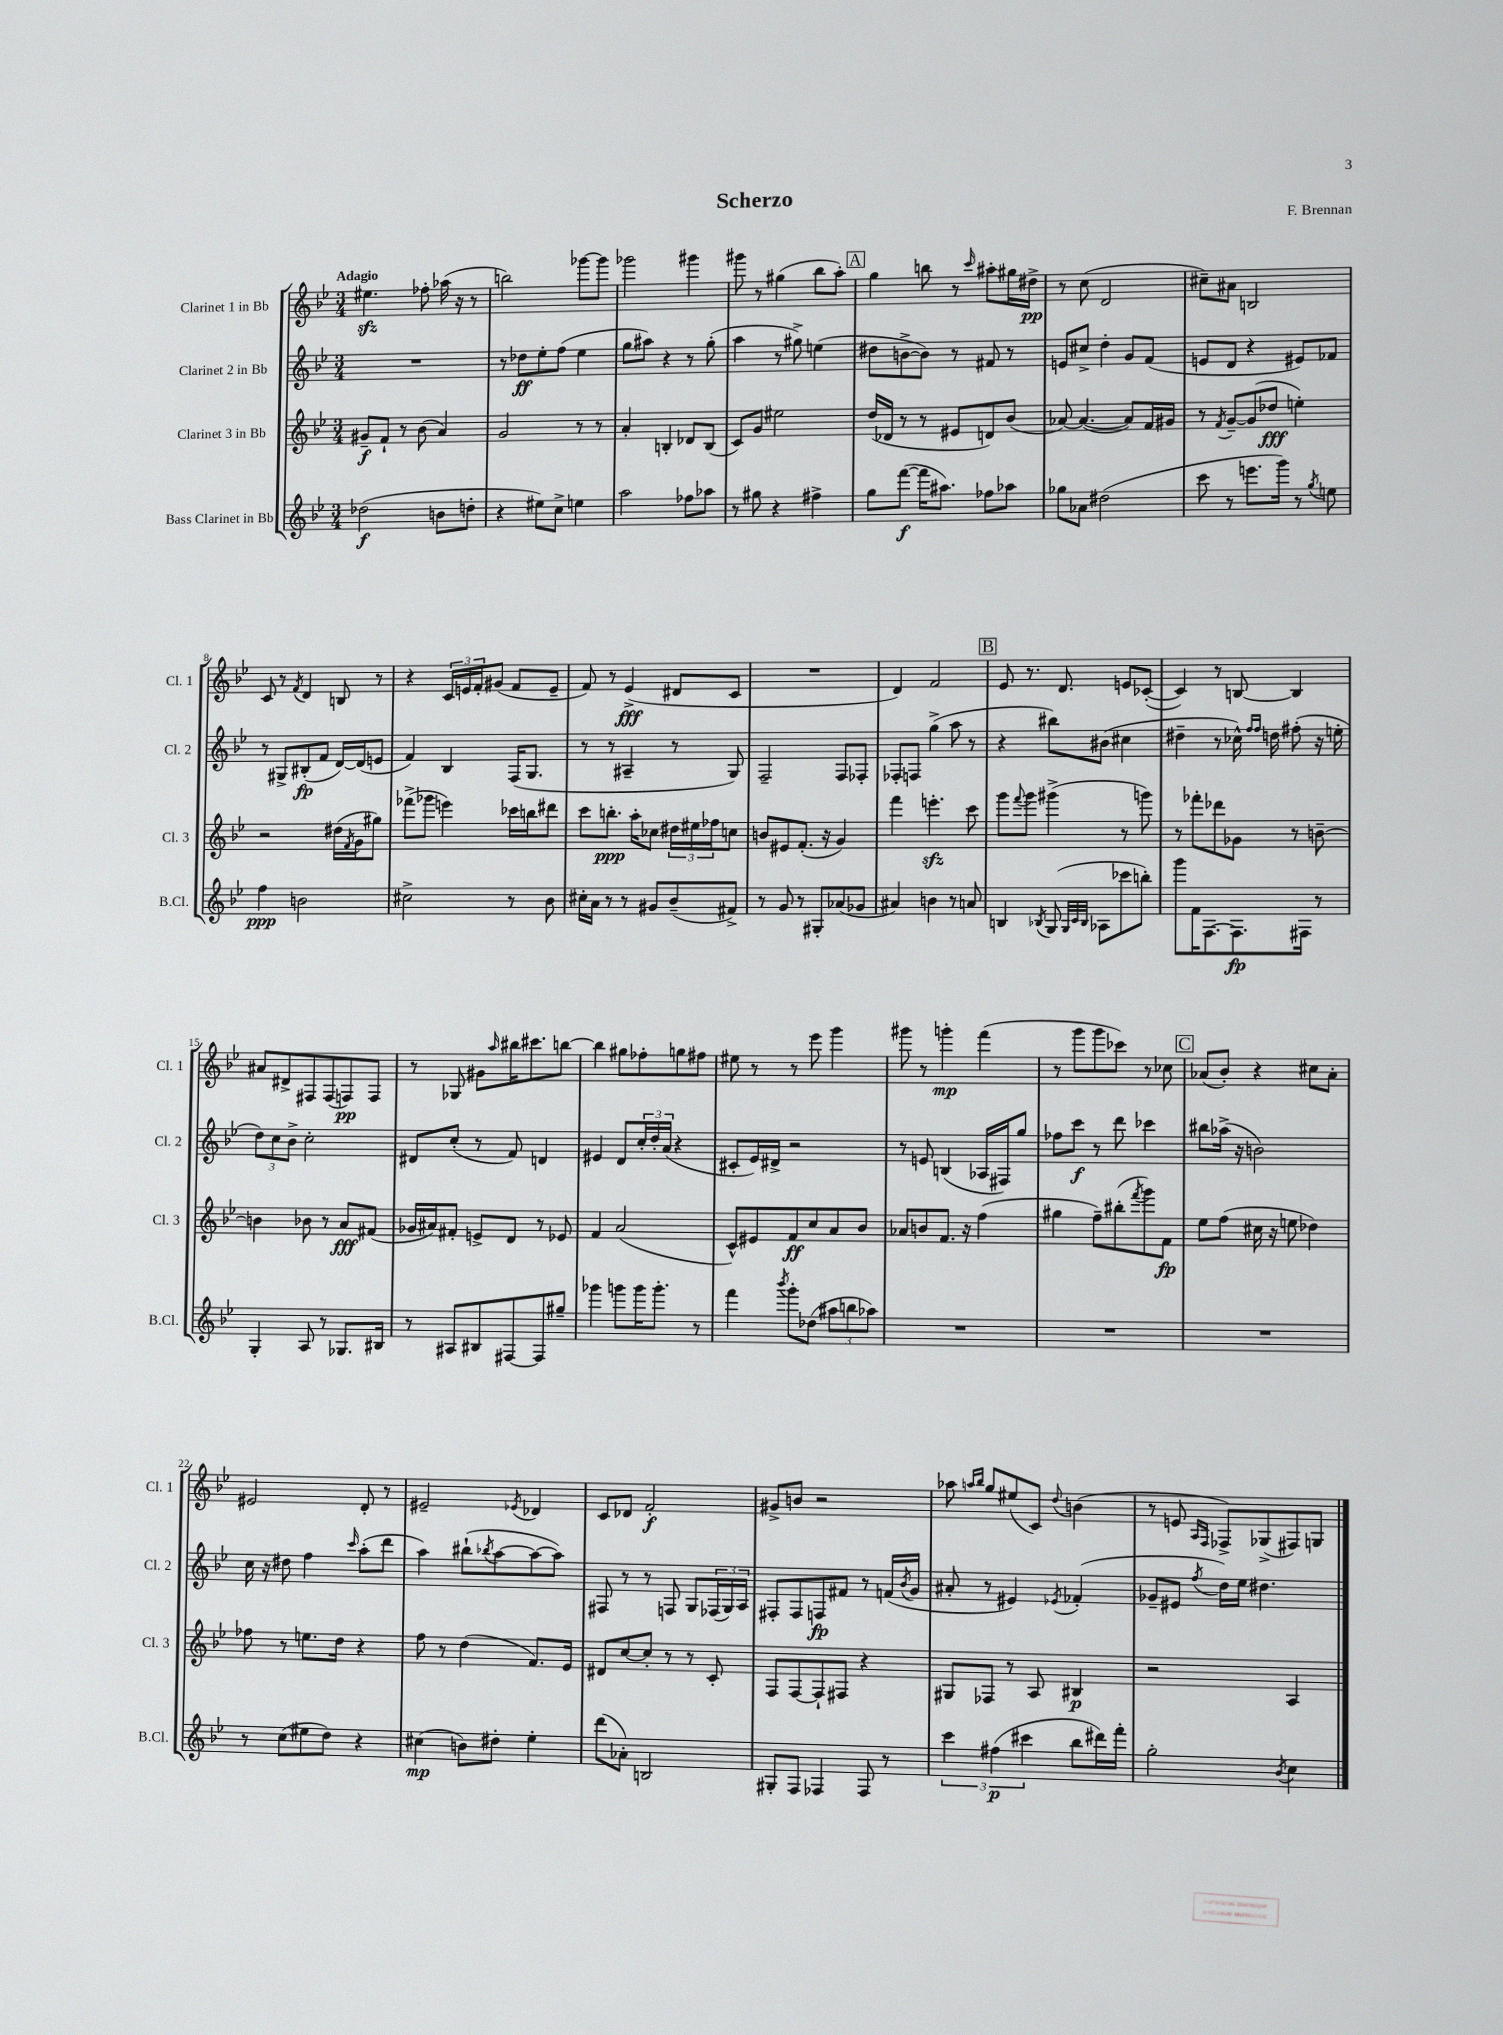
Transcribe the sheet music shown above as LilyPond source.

\header { title = "Scherzo" composer = "F. Brennan" }
<<
\new StaffGroup <<
\new Staff = "s0" \with { instrumentName = "Clarinet 1 in Bb" shortInstrumentName = "Cl. 1" } {
    \clef treble \key bes \major \numericTimeSignature \time 3/4 \tempo "Adagio"
    eis''4.\sfz fes''8-. aes''16( r16 r8 |
    b''2) ges'''8~ ges'''8 |
    ges'''2 gis'''4 |
    gis'''8 r8 gis''4( bes''8 a''8-.) |
    \mark \markup { \box "A" } g''4 b''8 r8 \grace { c'''16 } ais''8-. gis''16 dis''16->\pp |
    r8 c''8( d'2 |
    cis''8--) ais'8 b2 |
    c'8 r8 \acciaccatura { f'8 } d'4 b8 r8 |
    r4 \tuplet 3/2 { c'16 e'16 f'16-. } gis'8( f'8 e'8-- |
    f'8) r8 ees'4->\fff( dis'8 c'8 |
    R2. |
    d'4) f'2 |
    \mark \markup { \box "B" } ees'8 r8. d'8. e'8 ces'8~-.( |
    ces'4) r8 b8~ b4 |
    ais'8 dis'8-> fis8 fis8( f8\pp) f8 |
    r8 ges8 gis'8 \grace { a''16 } bis''16 cis'''8. b''8~ |
    b''4 gis''8 fes''8-. g''8 fis''8 |
    eis''8 r8 r8 ees'''8 g'''4 |
    gis'''8 r8 g'''4-.\mp f'''4( |
    r8 g'''8 g'''8 ces'''8) r8 ces''8 |
    \mark \markup { \box "C" } aes'8( bes'8-.) r4 cis''8 aes'8-. |
    eis'2 d'8-. r8 |
    eis'2-- \acciaccatura { ees'8 } des'4 |
    c'8 des'8 f'2-.\f |
    gis'8-> b'8 r2 |
    aes''8 \grace { a''16 bes''16 } g''8 eis''8( c'8) \appoggiatura { d''8 } b'4( |
    r8 e'8 \grace { a16 f16 } fes8->) ges8->( fis8) g8 \bar "|." |
}
\new Staff = "s1" \with { instrumentName = "Clarinet 2 in Bb" shortInstrumentName = "Cl. 2" } {
    \clef treble \key bes \major \numericTimeSignature \time 3/4
    R2. |
    r8 des''8\ff ees''8-. f''8( ees''4 |
    g''8 ais''8) r4 r8 g''8-.( |
    a''4 r8 gis''8->) e''4( |
    \mark \markup { \box "A" } dis''8 b'8~-> b'8) r8 fis'8 r8 |
    e'8 cis''8-> d''4-. g'8 f'8( |
    e'8 d'8 r4 eis'8) fes'8 |
    r8 gis8-> bis8-.\fp( f'8 d'16~) d'16( e'8 |
    f'4) bes4 f16( g8. |
    r8 r8 ais4-- r8 g8) |
    f2-- f8 fes8-. |
    fes8-. f8 g''4->( a''8 r8 |
    \mark \markup { \box "B" } r4 bis''8) bis'8( cis''4 |
    dis''4-- r8 ces''16-^) \grace { f''16 f''16 } d''16 fis''8-.( r16 e''16-. |
    \tuplet 3/2 { d''8) c''8 bes'8-> } c''2-. |
    dis'8 c''8-.( r8 f'8) d'4 |
    eis'4 d'8 \tuplet 3/2 { c''16-. d''16-. a'16( } r4 |
    cis'8-. ees'16) dis'16-> r2 |
    r8 e'8 b4( aes16 fis16) g''8 |
    fes''8 c'''8\f r8 d'''8 ces'''4 |
    \mark \markup { \box "C" } bis''8 aes''16->( r16 b'2) |
    c''16 r16 dis''8 f''4 \grace { c'''16 } a''8-.( d'''8 |
    a''4) bis''8-!( \acciaccatura { bes''8 } a''8~ a''8~ a''8) |
    fis8 r8 r8 f8 g8 \tuplet 3/2 { fes16( g16) a16 } |
    fis8-. fis8 f8\fp fis'8 r8 f'16( \acciaccatura { bes'8 } g'16 |
    ais'8-. r8 eis'4) \acciaccatura { ees'8 } fes'4-.( |
    ges'8-- eis'8 \acciaccatura { f''8 } d''16) ees''16 dis''4. \bar "|." |
}
\new Staff = "s2" \with { instrumentName = "Clarinet 3 in Bb" shortInstrumentName = "Cl. 3" } {
    \clef treble \key bes \major \numericTimeSignature \time 3/4
    gis'8--\f f'8-! r8 bes'8( a'4) |
    g'2 r8 r8 |
    a'4-. b4-. des'8 b8( |
    c'8) g'8 eis''2 |
    \mark \markup { \box "A" } d''16( des'16 r8 r8 eis'8 d'8) bes'8( |
    aes'8~) aes'4.~( aes'8) f'16 gis'16 |
    r8 \acciaccatura { f'8 } g'8~-- g'8( des''8\fff e''4-.) |
    r2 dis''16( \acciaccatura { f'8 } g'16 gis''8) |
    fes'''8->( ges'''8 e'''4) ces'''16 b''16 dis'''8 |
    c'''8 b''8.-.\ppp a''16-. ces''8 \tuplet 3/2 { dis''16 eis''16 fes''16 } c''8 |
    b'8 eis'8 f'8.-.( r16 g'4) |
    f'''4 e'''4.-.\sfz c'''8 |
    \mark \markup { \box "B" } g'''8 \appoggiatura { f'''8 } g'''8 gis'''4->( r8 g'''8) |
    r8 fes'''8-. des'''8 ges'8 r8 b'8~-- |
    b'4 bes'8 r8 a'8\fff fis'8( |
    ges'16 ais'16) fis'8-. e'8-> d'8 r8 ees'8 |
    f'4 a'2( |
    c'8-^) eis'8 f'8\ff c''8 a'8 bes'8 |
    aes'8 b'8 f'8. r16 f''4( |
    gis''4 f''8--) bis''8-.( \acciaccatura { f'''8 } g'''8) f'8\fp |
    \mark \markup { \box "C" } ees''8 f''8( cis''16 r16 e''8 des''4) |
    fes''8 r8 e''8. d''16 r4 |
    f''8 r8 d''4( f'8.) ees'16 |
    dis'8 c''8~ c''8-. r8 r8 c'8-. |
    f8 f8~ f8-! fis8 r4 |
    gis8 fes8 r8 a8 bis4\p |
    r2 a4 \bar "|." |
}
\new Staff = "s3" \with { instrumentName = "Bass Clarinet in Bb" shortInstrumentName = "B.Cl." } {
    \clef treble \key bes \major \numericTimeSignature \time 3/4
    des''2\f( b'8 d''8-. |
    r4 eis''8) c''8-> e''4 |
    a''2 fes''8 aes''8 |
    r8 gis''8 r4 fis''4-> |
    \mark \markup { \box "A" } g''8 f'''8~\f( f'''16 ais''8.) fes''8 aes''8 |
    ges''8 aes'8 dis''2( |
    c'''8 r8 e'''8. g'''16) r8 \acciaccatura { g''8 } e''8 |
    f''4\ppp b'2 |
    cis''2-> r8 bes'8 |
    cis''16-. a'16 r8 r8 gis'8 bes'8--( fis'8->) |
    r8 g'8 r8 gis8-. aes'8( ges'8 |
    ais'4) b'4 r8 a'8 |
    \mark \markup { \box "B" } b4 \acciaccatura { bes8 } g8( \grace { g32 c'32 bes32 } aes8 ces'''8 b''8-.) |
    g'''8 f'16 f8.~ f8.\fp fis16 r8 |
    g4-. a8 r8 ges8. bis16 |
    r8 ais8 bis8 fis8~ fis8 gis''8-- |
    ges'''4 g'''8 g'''16 g'''8.-. r8 |
    f'''4 \acciaccatura { bes'''8 } g'''8-. des''8( \tuplet 3/2 { ais''8 b''8 aes''8) } |
    R2. |
    R2. |
    \mark \markup { \box "C" } R2. |
    r8 c''8( eis''8 d''8) r4 |
    cis''4\mp( b'8) dis''8-. ees''4-. |
    d'''8( aes'8-.) b2 |
    gis8-. f8 fes4 fes8 r8 |
    \tuplet 3/2 { c'''4 fis''4\p( cis'''4 } bes''8 dis'''16) f'''16-. |
    g''2-. \acciaccatura { bes'8 } c''4 \bar "|." |
}
>>
>>
